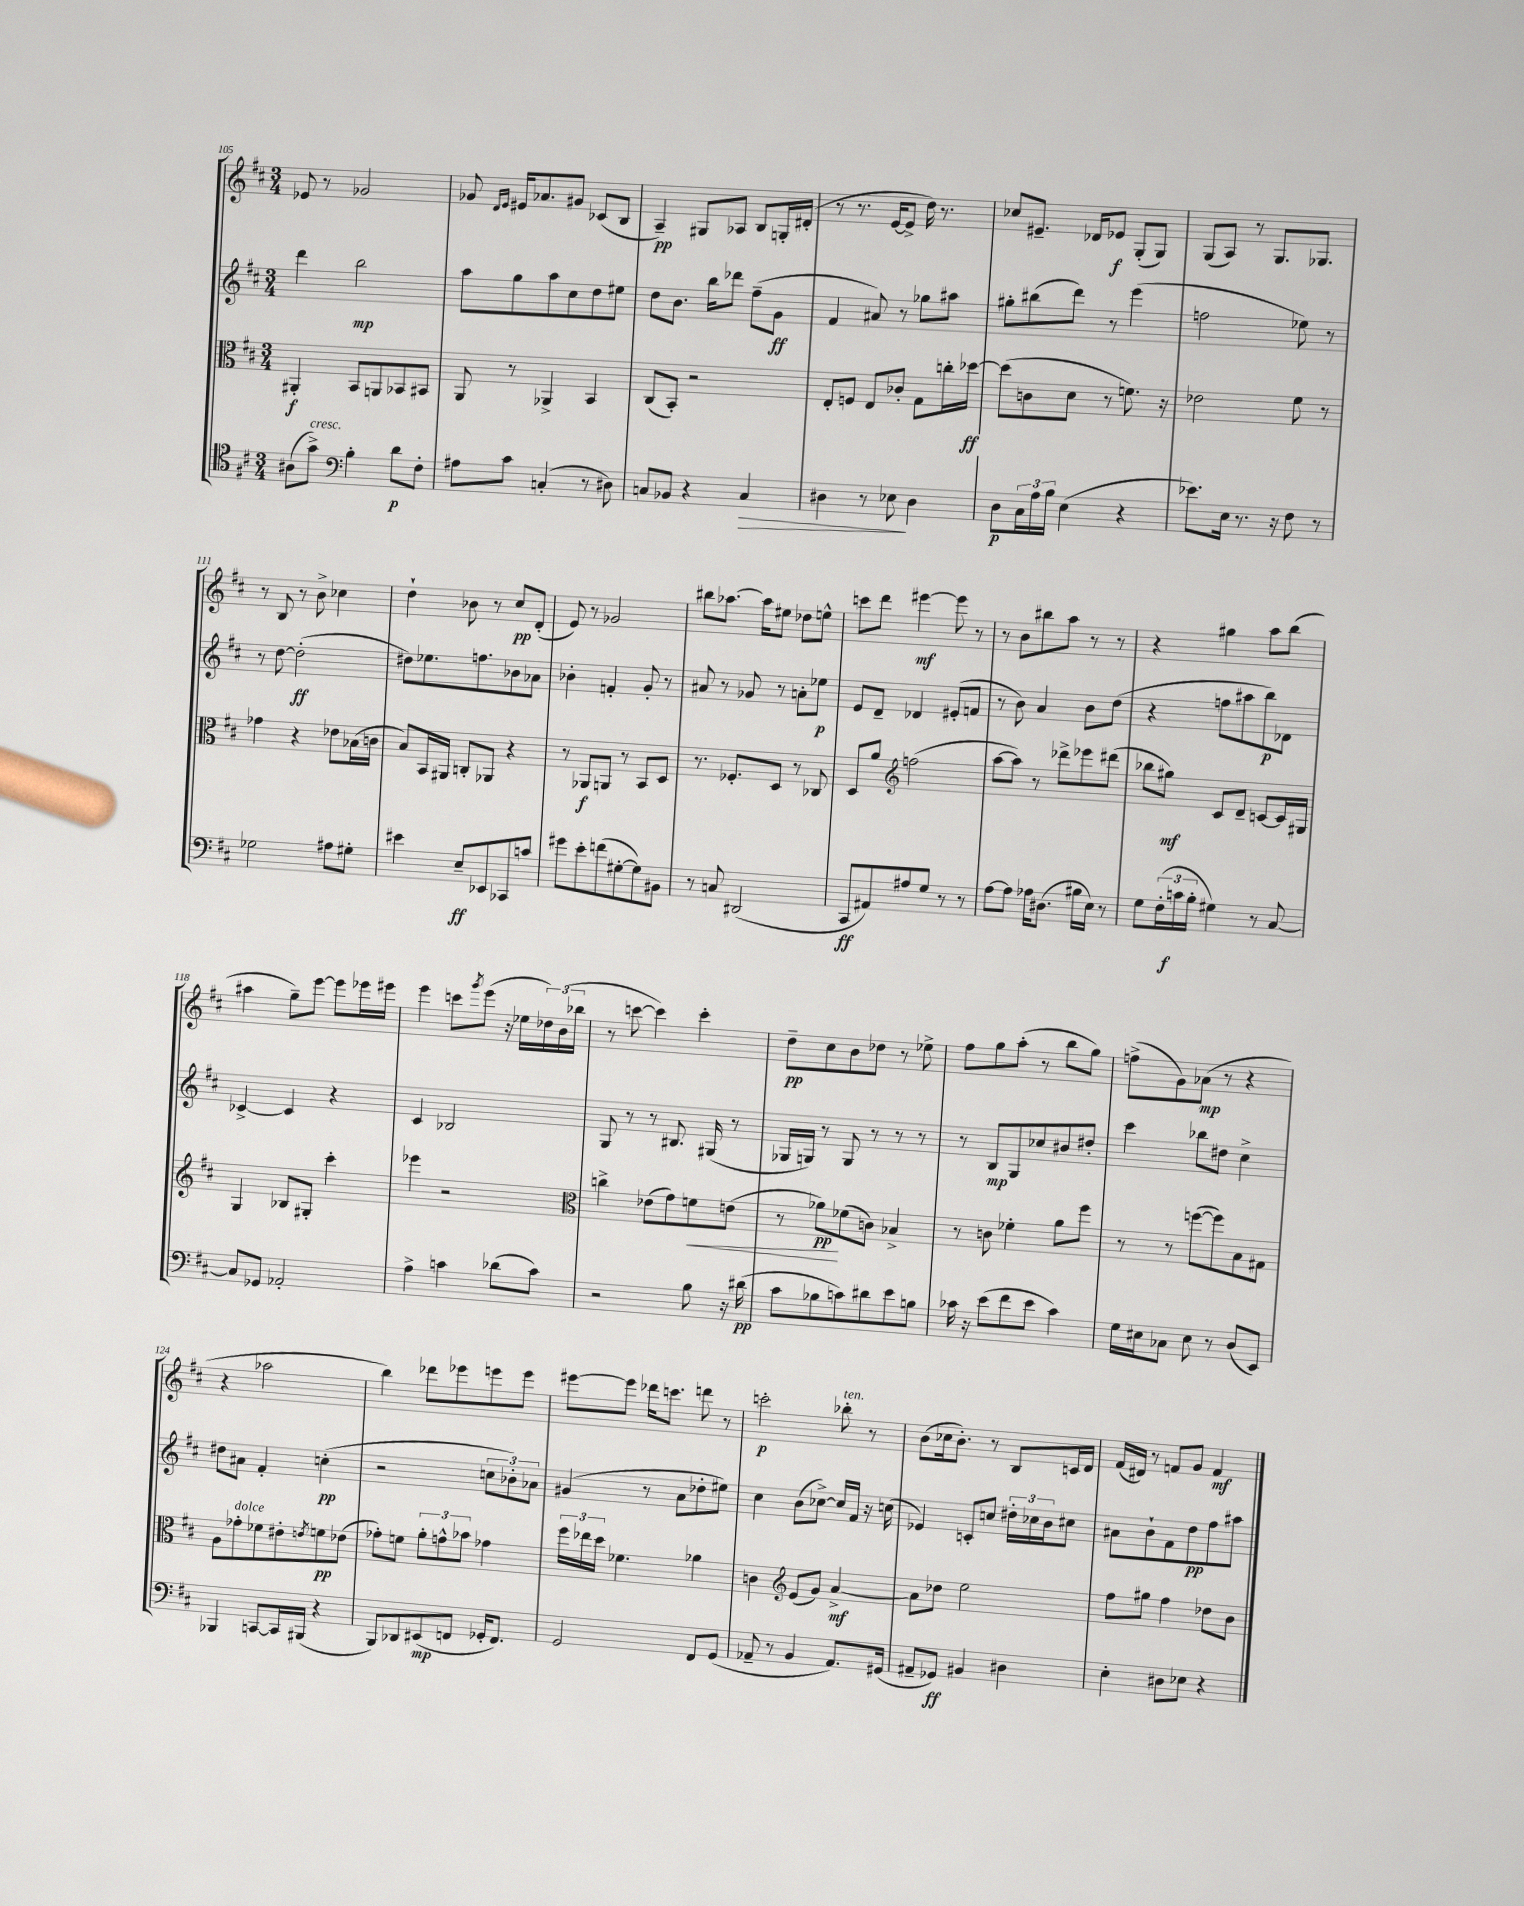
<<
\new StaffGroup <<
\new Staff = "s0" {
    \clef treble \key d \major \numericTimeSignature \time 3/4
    ees'8 r8 ges'2 |
    ges'8 \grace { d'16 e'16 } eis'16 aes'8. gis'8 ces'8( b8 |
    a4--\pp) gis8 aes8 b8 g16-. dis'16-.( |
    r8 r8. e'16~ e'8-> d''16) r8. |
    ces''8 eis'8.-- des'16 ees'8\f g8-.( g8) |
    g8( a8) r8 g8. ges8. |
    r8 b8 r8 b'8-> ces''4 |
    d''4-! bes'8 r8 cis''8\pp d'8-.( |
    e'8) r8 ges'2 |
    bis''8 aes''8.~ aes''16 eis''8 des''8 e''8-^ |
    c'''8 d'''8 eis'''4~\mf eis'''8 r8 |
    r8 b'8 bis''8 a''8 r8 r8 |
    r4 gis''4 a''8 b''8( |
    ais''4 g''8--) e'''8~ e'''8 ees'''16 eis'''16 |
    e'''4 c'''8 \acciaccatura { g'''8 } e'''8( r16 ees''16 \tuplet 3/2 { des''16) b'16( bes''16 } |
    r8 c'''8~ c'''4) c'''4-. |
    d''8--\pp cis''8 b'8 des''8 r8 ees''8-> |
    fis''8 g''8 a''8-.( r8 b''8 g''8) |
    f''8->( g'8) aes'8\mp( r8 r4 |
    r4 aes''2 |
    b''4) des'''8 ees'''8 e'''8 e'''8 |
    eis'''8~ eis'''8 des'''16 c'''8. d'''8 r8 |
    c'''2-.\p bes''8-.^\markup { \italic "ten." } r8 |
    b'8( ces''16 b'8.-.) r8 b8 c'16 d'16 |
    fis'16( dis'16) r8 f'8 g'8 f'4\mf \bar "|." |
}
\new Staff = "s1" {
    \clef treble \key d \major \numericTimeSignature \time 3/4
    d'''4 b''2\mp |
    a''8 g''8 a''8 cis''8 d''8 eis''8 |
    d''8 b'8. b''16 des'''8 fis''8--( g'8\ff |
    fis'4 ais'8) r8 ges''8 ais''8 |
    gis''8-. bis''8( d'''8) r8 e'''4( |
    f''2 ees''8) r8 |
    r8 d''8~ d''2-.\ff( |
    dis''8) ees''8. f''8. bes'8 aes'8 |
    bes'4-. f'4-. g'8-. r8 |
    ais'8 r8 ges'8 r8 a'8-. ees''8\p |
    e'8 d'8-- des'4 eis'8-.( f'8 |
    r8 b'8) a'4 b'8 d''8( |
    r4 f''8 ais''8 b''8\p) des'8 |
    ces'4~-> ces'4 r4 |
    cis'4 bes2 |
    g8 r8 r8 bis8. gis16( r8 |
    ges16 g16) r8 g8 r8 r8 r8 |
    r8 b8\mp g8 ces''8 bis'8 dis''8-. |
    cis'''4 bes''8 dis''8 cis''4-> |
    dis''8 ais'8 fis'4-. c''4-.\pp( |
    r2 \tuplet 3/2 { c''8 bes'8-.) aes'8 } |
    gis'4( r8 a'8 des''8-. eis''8) |
    cis''4 b'8( ces''8~->) ces''16 fis'16 r16 c''16( |
    ees'4) c'8-. c''8 \tuplet 3/2 { dis''16-. ces''16 b'16 } cis''8 |
    ais'8 b'8-! fis'8 d''8\pp fis''8 ais''8 \bar "|." |
}
\new Staff = "s2" {
    \clef alto \key d \major \numericTimeSignature \time 3/4
    ais,4-.\f b,8 a,8 bes,8 bis,8 |
    a,8 r8 aes,4-> b,4 |
    cis8( b,8-.) r2 |
    e8-. f8 e8 ces'8-. g8 c''16-. des''16~\ff |
    des''8( c'8 d'8 r8 f'8.) r16 |
    ees'2 fis'8 r8 |
    ges'4 r4 ees'8 bes16( c'16 |
    b8) b,16 ais,16 c8-. aes,8 r4 |
    r8 aes,8\f a,8 r8 b,8 d8 |
    r8. fes8.-. d8 r8 ces8 |
    d8 a'8 \clef treble f''2( |
    a''8~ a''8) r8 des'''8-> ees'''8 dis'''8( |
    bes''8 gis''8\mf) cis'8 d'8-- c'8~ c'16 gis16 |
    g4 bes8 gis8-. cis'''4-. |
    ees'''4 r2 |
    \clef alto c''4-> ees'8( g'8) f'8\< e'8( |
    r8 aes'8\pp\!) fes'8( c'8) bes4-> |
    r8 c'8 fes'4-. a'8 fis''8 |
    r8 r8 f''8~( f''8) b8 gis8 |
    a8 ges'8-.^\markup { \italic "dolce" } fes'8 eis'8-. \acciaccatura { e'8 } f'8\pp ees'8( |
    ges'8-.) f'8 \tuplet 3/2 { a'8-. g'8-^ bes'8 } ges'4 |
    \tuplet 3/2 { fis''16 ees''16 d''16 } fes'4. aes'4 |
    c'4 \clef treble e'8( g'8) a'4~->\mf |
    a'8 des''8 e''2 |
    fis''8 gis''8 fis''4 des''8 b'8 \bar "|." |
}
\new Staff = "s3" {
    \clef tenor \key d \major \numericTimeSignature \time 3/4
    ais8( g'8->^\markup { \italic "cresc." }) \clef bass b4-. d'8\p fis8-. |
    ais8 cis'8 c4-.( r8 dis8) |
    c8 bes,8 r4 c4\> |
    dis4 r8 ees8\! dis4 |
    d8\p \tuplet 3/2 { cis16 a16 b16 } e4( r4 |
    ees'8.) e16 r8. r16 fis8 r8 |
    ges2 ais8 gis8-. |
    eis'4 e8--\ff ees,8 ces,8 c'8 |
    gis'8 e'8-. f'8( gis8~-. gis8) bis,8 |
    r8 c8 dis,2( |
    cis,8\ff ais,8) ais8 g8 r8 r8 |
    a8~ a8 aes16 dis8.( bis16 e16) r8 |
    g8 \tuplet 3/2 { fis16-.( c'16\f b16-. } gis4) r8 cis8~ |
    cis8 ges,8 aes,2-. |
    a4-> c'4 des'8( c'8) |
    r2 b8 r16 dis'16\pp( |
    cis'8 bes8 c'8) dis'8 e'8 b8 |
    ces'16 r16 e'8( fis'8 e'8 ces'4) |
    g16 eis16 ces8 eis8 r8 d8( e,8) |
    bes,,4 c,8~ c,16 bis,,16( r4 |
    b,,8) des,8 eis,8\mp( f,8 ges,16-. f,8.) |
    g,2 fis,8 g,8( |
    aes,8-- r8 b,4 aes,8.) gis,16( |
    ais,8-- ges,8\ff) bis,4 dis4 |
    e4-. dis8 ees8 r4 \bar "|." |
}
>>
>>
\layout { \context { \Score currentBarNumber = #105 } }
